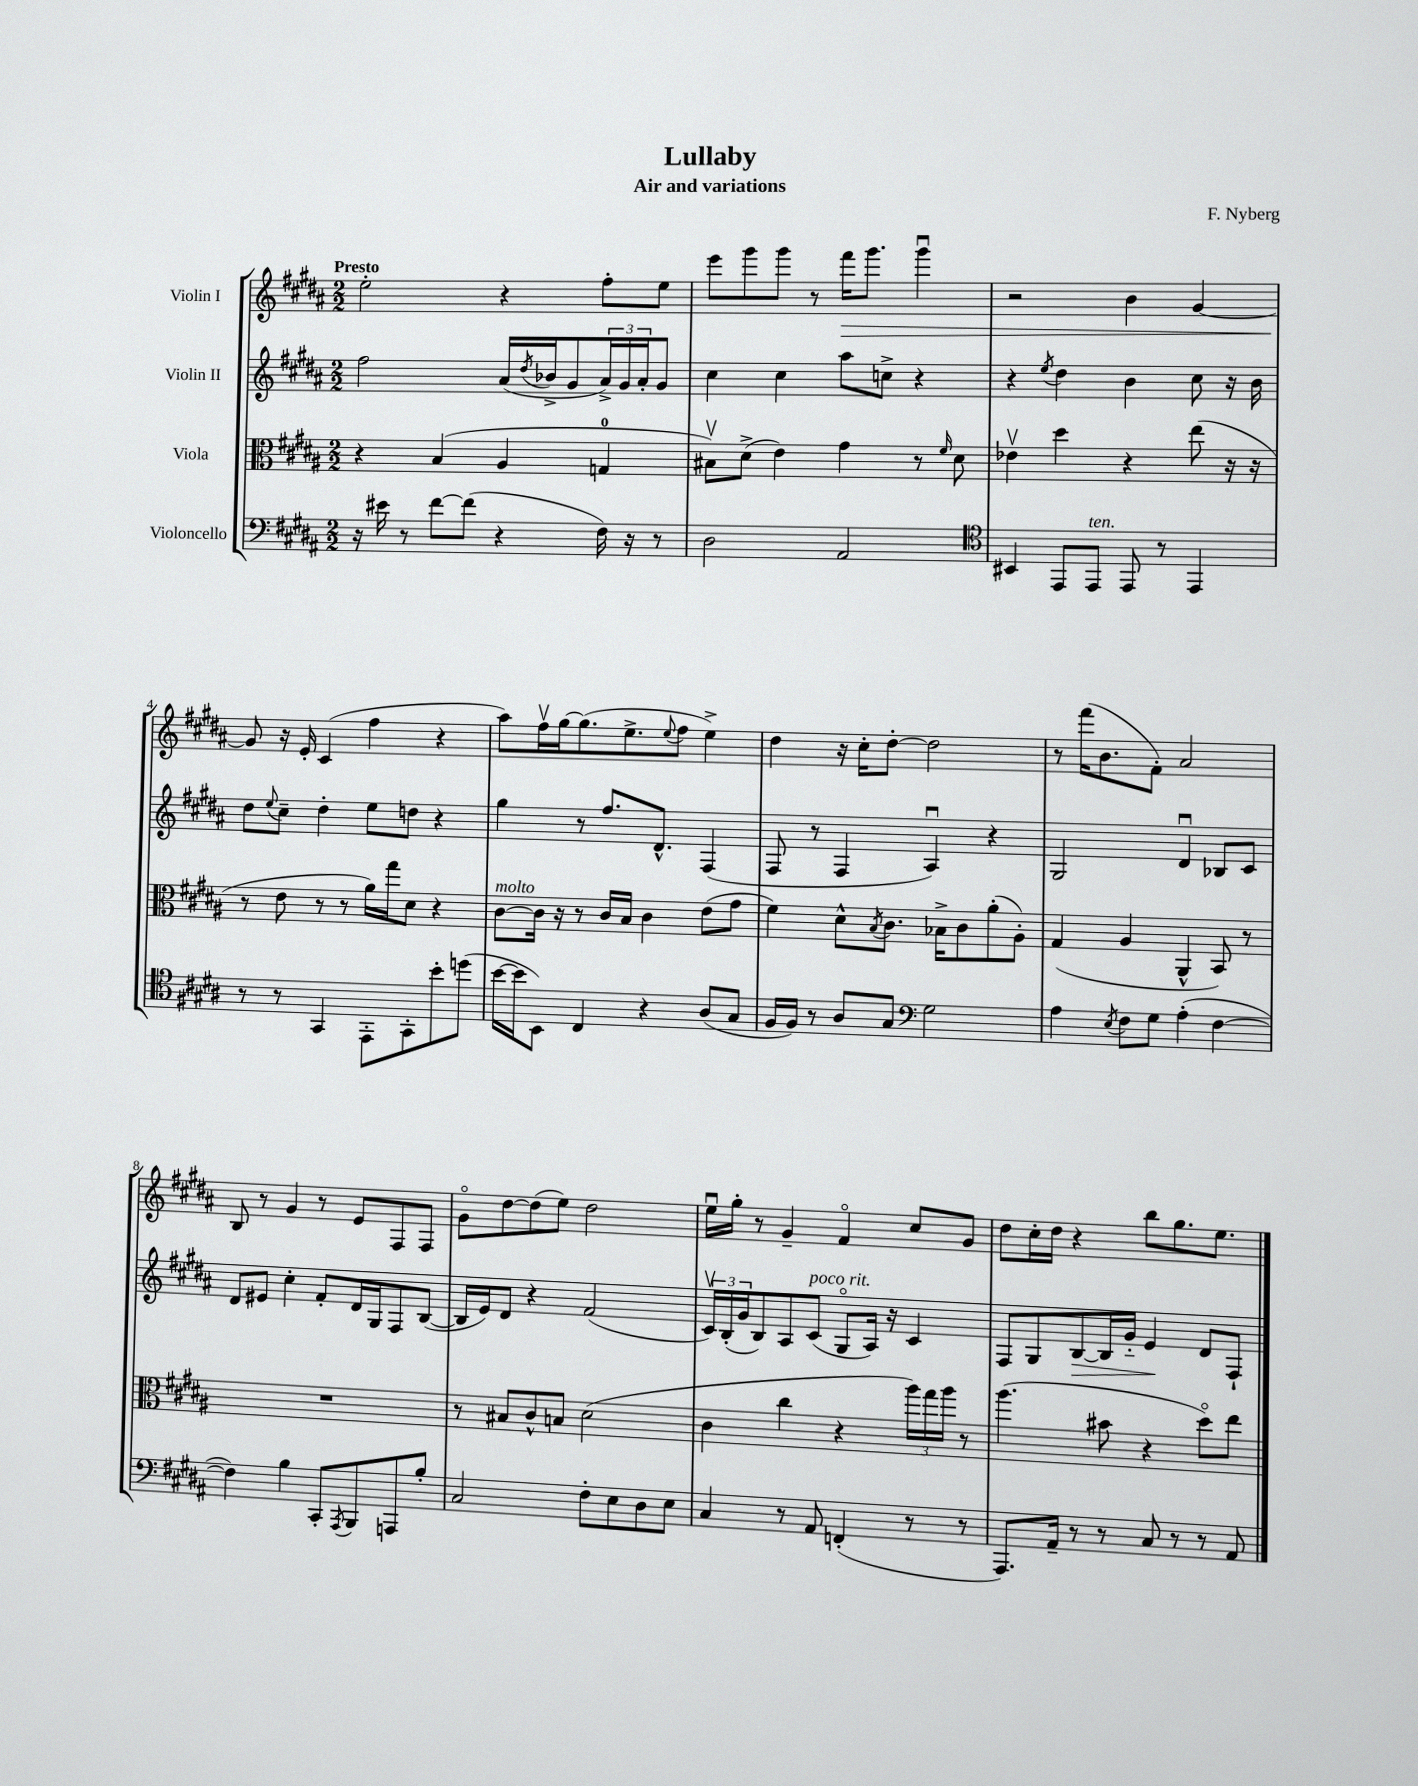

**kern	**kern	**kern	**kern
*staff4	*staff3	*staff2	*staff1
*clefF4	*clefC3	*clefG2	*clefG2
*k[f#c#g#d#a#]	*k[f#c#g#d#a#]	*k[f#c#g#d#a#]	*k[f#c#g#d#a#]
*M2/2	*M2/2	*M2/2	*M2/2
16r	4r	2ff#	2ee'
16e#	.	.	.
8r	.	.	.
[8f#	(4B	.	.
(8f#]	.	.	.
4r	4A#	(16a#	4r
.	.	8qdd#	.
.	.	16b-^	.
.	.	8g#	.
16F#)	4G	24a#^)	8ff#'
.	.	24g#	.
16r	.	.	.
.	.	24a#'	.
8r	.	8g#	8ee
=	=	=	=
2D#	8B#v)	4cc#	8eee
.	(8d#^	.	8ggg#
.	4e)	4cc#	8ggg#
.	.	.	8r
2AA#	4g#	8aa#	16fff#
.	.	.	8.ggg#
.	.	8cc^	.
.	8r	4r	4ggg#u
.	16qqf#	.	.
.	8d#	.	.
=	=	=	=
*clefC4	*	*	*
4BB#	4e-v	4r	2r
.	.	8qee	.
8EE	4dd#	4dd#	.
8EE	.	.	.
8EE	4r	4b	4b
8r	.	.	.
4EE	(8ee	8cc#	[4g#
.	16r	16r	.
.	16r	16b	.
=	=	=	=
8r	8r	8dd#	8g#]
.	.	8qqee	.
8r	8e	8cc#~	16r
.	.	.	16e'
4GG#	8r	4dd#'	(4c#
.	8r	.	.
8EE'	16a#)	8ee	4ff#
.	16gg#	.	.
8GG#'	8d#	8dd	.
8b'	4r	4r	4r
(8dd	.	.	.
=	=	=	=
[16b	[8c#	4gg#	8aa#)
16b]	.	.	.
8BB)	16c#]	.	16ff#v
.	16r	.	[16gg#
4C#	8r	8r	(8.gg#]
.	16c#	8.ff#	.
.	16B	.	8.ee^
4r	4c#	.	.
.	.	8.d#^^	.
.	.	.	8qqee
.	.	.	8ff#
(8A#	(8e	(4F#	4ee^)
8G#	8g#	.	.
=	=	=	=
16F#	4f#)	8F#	4dd#
16F#)	.	.	.
8r	.	8r	.
8A#	8d#^^	4F#	16r
.	.	.	16cc#'
.	8qB	.	.
8G#	8.c#	.	[8dd#'
*clefF4	*	*	*
2G#	.	4A#u)	2dd#]
.	16B-^	.	.
.	8c#	.	.
.	(8a#'	4r	.
.	8A#')	.	.
=	=	=	=
4A#	(4G#	2G#	8r
.	.	.	(16fff#
.	.	.	8.b
8qE	.	.	.
8F#	4A#	.	.
8G#	.	.	8f#')
(4A#'	4AA#^^	4d#u	2a#
[4F#	8BB)	8B-	.
.	8r	8c#	.
=	=	=	=
4F#])	1r	8d#	8B
.	.	8e#	8r
4B	.	4cc#'	4g#
8CC#'	.	8f#'	8r
8qAAA#	.	.	.
8BBB	.	16d#	8e
.	.	16G#	.
8AAA	.	8F#	8F#
8B'	.	([8B	8F#
=	=	=	=
2C#	8r	16B]	8g#o
.	.	16e)	.
.	8B#	8d#	[8dd#
.	8c#^^	4r	(8dd#]
.	8B	.	8ee)
8F#'	(2d#	(2f#	2dd#
8E	.	.	.
8D#	.	.	.
8E	.	.	.
=	=	=	=
4C#	4c#	24c#v)	16eeu
.	.	(24B'	.
.	.	.	16gg#'
.	.	24g#	.
.	.	8B)	8r
8r	4cc#	8A#	4g#~
8AA#	.	(8c#	.
(4FF'	4r	8G#o	4f#o
.	.	16A#)	.
.	.	16r	.
8r	24aa#)	4c#	8cc#
.	24gg#	.	.
.	24aa#	.	.
8r	8r	.	8g#
=	=	=	=
8.AAA#)	(4.aa#	8F#	8dd#
.	.	8G#	16cc#'
16AA#~	.	.	16dd#
8r	.	[8B	4r
8r	8b#	16B]	.
.	.	16g#'~	.
8C#	4r	4e	8bb
8r	.	.	8.gg#
8r	8dd#o)	8d#	.
.	.	.	8.ee
8AA#	8ee	8F#`	.
==	==	==	==
*-	*-	*-	*-
